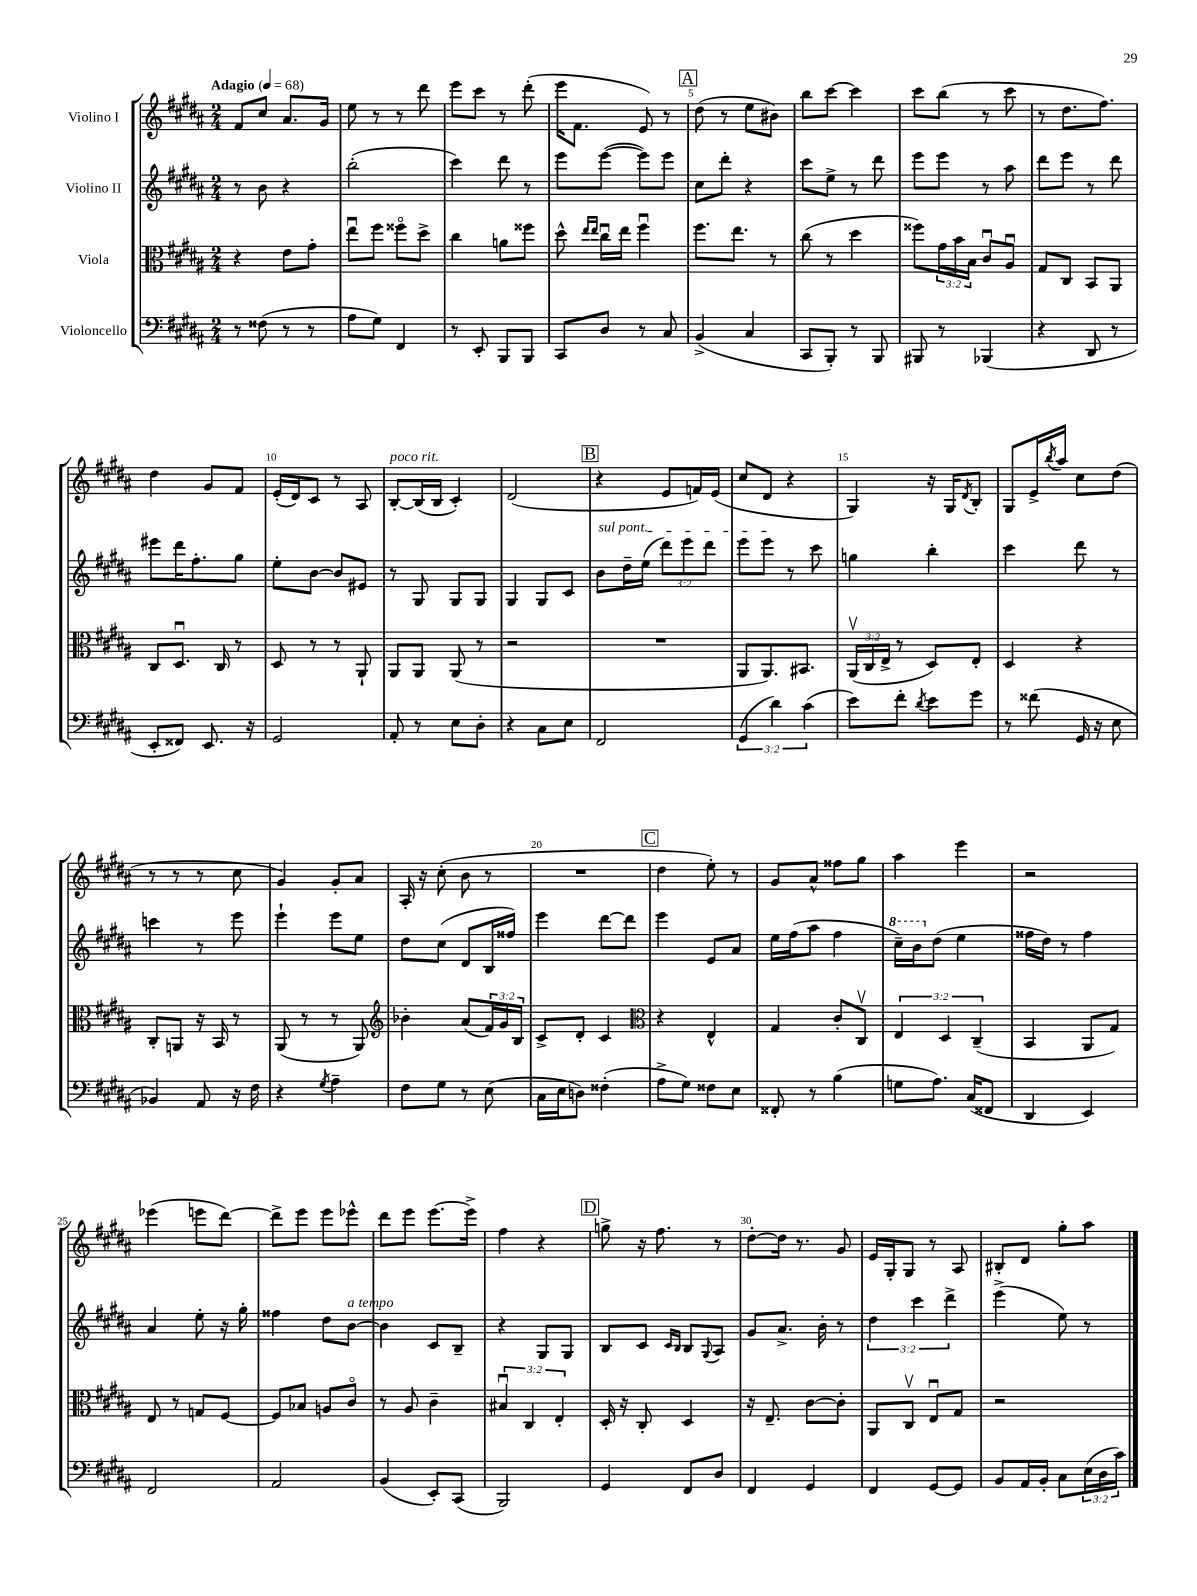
<<
\new StaffGroup <<
\new Staff = "s0" \with { instrumentName = "Violino I" } {
    \clef treble \key b \major \numericTimeSignature \time 2/4 \tempo "Adagio" 4 = 68
    fis'8 cis''8 ais'8. gis'16 |
    e''8 r8 r8 dis'''8 |
    e'''8 cis'''8 r8 dis'''8-.( |
    e'''16 fis'8. e'8) r8 |
    \mark \markup { \box "A" } dis''8( r8 e''8 bis'8) |
    b''8 cis'''8~ cis'''4 |
    cis'''8 b''8( r8 cis'''8 |
    r8 dis''8. fis''8.) |
    dis''4 gis'8 fis'8 |
    e'16-.( dis'16) cis'8 r8 ais8 |
    b8~-.^\markup { \italic "poco rit." } b16( b16 cis'4-.) |
    dis'2( |
    \mark \markup { \box "B" } r4 e'8 f'16) e'16( |
    cis''8 dis'8 r4 |
    gis4) r16 gis16 \acciaccatura { dis'8 } b8-. |
    gis8 e'16-> \acciaccatura { b''8 } ais''16 cis''8 dis''8( |
    r8 r8 r8 cis''8 |
    gis'4) gis'8-. ais'8 |
    ais16-. r16 cis''8-.( b'8 r8 |
    R2 |
    \mark \markup { \box "C" } dis''4 e''8-.) r8 |
    gis'8 ais'8-^ fisis''8 gis''8 |
    ais''4 e'''4 |
    r2 |
    ees'''4( e'''8 dis'''8~) |
    dis'''8-> e'''8 e'''8 ees'''8-^ |
    dis'''8 e'''8 e'''8.~ e'''16-> |
    fis''4 r4 |
    \mark \markup { \box "D" } g''8-> r16 fis''8. r8 |
    dis''8~-. dis''16 r8. gis'8 |
    e'16 gis16-. gis8 r8 ais8 |
    bis8-. dis'8 gis''8-. ais''8 \bar "|." |
}
\new Staff = "s1" \with { instrumentName = "Violino II" } {
    \clef treble \key b \major \numericTimeSignature \time 2/4 \override Staff.TupletNumber.text = #tuplet-number::calc-fraction-text
    r8 b'8 r4 |
    b''2-.( |
    cis'''4) dis'''8 r8 |
    e'''8 e'''8~( e'''8) e'''8 |
    \mark \markup { \box "A" } cis''8 dis'''8-. r4 |
    cis'''8 e''8-> r8 dis'''8 |
    e'''8 e'''8 r8 ais''8 |
    dis'''8 e'''8 r8 dis'''8 |
    eis'''8 dis'''16 fis''8.-. gis''8 |
    e''8-. b'8~ b'8 eis'8 |
    r8 gis8 gis8 gis8 |
    gis4 gis8 cis'8 |
    \mark \markup { \box "B" } \once \override TextSpanner.bound-details.left.text = \markup { \italic "sul pont." } b'8\startTextSpan dis''16-- e''16( \tuplet 3/2 { dis'''8) e'''8 dis'''8 } |
    e'''8 e'''8\stopTextSpan r8 cis'''8 |
    g''4 b''4-. |
    cis'''4 dis'''8 r8 |
    c'''4 r8 e'''8 |
    e'''4-! e'''8 e''8 |
    dis''8 cis''8( dis'8 b16 fisis''16) |
    e'''4 dis'''8~ dis'''8 |
    \mark \markup { \box "C" } e'''4 e'8 ais'8 |
    e''16 fis''16( ais''8 fis''4 |
    \ottava #1 cis'''16--) b''16 \ottava #0 dis''8( e''4 |
    fisis''16 dis''16) r8 fisis''4 |
    ais'4 e''8-. r16 gis''16-. |
    fisis''4 dis''8 b'8~^\markup { \italic "a tempo" } |
    b'4 cis'8 b8-- |
    r4 gis8 gis8 |
    \mark \markup { \box "D" } b8 cis'8 \grace { cis'16 b16 } b8 \appoggiatura { gis8 } ais8 |
    gis'8 ais'8.-> b'16-. r8 |
    \tuplet 3/2 { dis''4 cis'''4 dis'''4-> } |
    e'''4->( e''8) r8 \bar "|." |
}
\new Staff = "s2" \with { instrumentName = "Viola" } {
    \clef alto \key b \major \numericTimeSignature \time 2/4 \override Staff.TupletNumber.text = #tuplet-number::calc-fraction-text
    r4 e'8 gis'8-. |
    e''8\downbow fis''8 fisis''8\flageolet dis''8-> |
    cis''4 a'8 fisis''8 |
    dis''8-^ \grace { e''16 e''16 } cis''16\downbow e''16 fis''4\downbow |
    \mark \markup { \box "A" } fis''8. e''8. r8 |
    cis''8( r8 dis''4 |
    fisis''8) \tuplet 3/2 { gis'16 b'16 b16 } cis'8\downbow ais8\downbow |
    gis8 cis8 b,8 ais,8 |
    cis8 dis8.\downbow cis16 r8 |
    dis8 r8 r8 ais,8-! |
    ais,8 ais,8 ais,8( r8 |
    r2 |
    \mark \markup { \box "B" } R2 |
    ais,8 ais,8.) bis,8. |
    \tuplet 3/2 { ais,16\upbow( cis16 e16-> } r8 dis8) e8-. |
    dis4 r4 |
    cis8-. a,8 r16 b,16 r8 |
    ais,8( r8 r8 ais,8) |
    \clef treble bes'4-. ais'8( \tuplet 3/2 { fis'16) gis'16 b16 } |
    cis'8-> dis'8-. cis'4 |
    \mark \markup { \box "C" } \clef alto r4 e4-^ |
    gis4 cis'8-. cis8\upbow |
    \tuplet 3/2 { e4 dis4 cis4--( } |
    b,4 ais,8 gis8) |
    e8 r8 g8 fis8~ |
    fis8 bes8 a8 cis'8\flageolet |
    r8 ais8 cis'4-- |
    \tuplet 3/2 { bis4\downbow cis4 e4-. } |
    \mark \markup { \box "D" } dis16-. r16 cis8-. dis4 |
    r16 e8.-- cis'8~ cis'8-. |
    ais,8 cis8\upbow e8\downbow gis8 |
    r2 \bar "|." |
}
\new Staff = "s3" \with { instrumentName = "Violoncello" } {
    \clef bass \key b \major \numericTimeSignature \time 2/4 \override Staff.TupletNumber.text = #tuplet-number::calc-fraction-text
    r8 fisis8( r8 r8 |
    ais8 gis8) fis,4 |
    r8 e,8-. b,,8 b,,8 |
    cis,8 dis8 r8 cis8 |
    \mark \markup { \box "A" } b,4->( cis4 |
    cis,8 b,,8-.) r8 b,,8 |
    bis,,8 r8 bes,,4( |
    r4 dis,8 r8 |
    e,8-. fisis,8) e,8. r16 |
    gis,2 |
    ais,8-. r8 e8 dis8-. |
    r4 cis8 e8 |
    \mark \markup { \box "B" } fis,2 |
    \tuplet 3/2 { gis,4( dis'4) cis'4( } |
    e'8) fis'8-. \acciaccatura { dis'8 } e'8 gis'8 |
    r8 fisis'8( gis,16 r16 e8 |
    bes,4) ais,8 r16 fis16 |
    r4 \acciaccatura { gis8 } ais4-- |
    fis8 gis8 r8 e8( |
    cis16 e16 d8) fisis4-.( |
    \mark \markup { \box "C" } ais8-> gis8) fisis8 e8 |
    fisis,8-. r8 b4( |
    g8 ais8.) cis16( fisis,8 |
    dis,4 e,4) |
    fis,2 |
    ais,2 |
    b,4( e,8-.) cis,8( |
    b,,2) |
    \mark \markup { \box "D" } gis,4 fis,8 dis8 |
    fis,4 gis,4 |
    fis,4 gis,8~ gis,8 |
    b,8 ais,16 b,16-. cis8 \tuplet 3/2 { e16( dis16 cis'16) } \bar "|." |
}
>>
>>
\layout { \context { \Score \override BarNumber.break-visibility = ##(#f #t #t) barNumberVisibility = #(every-nth-bar-number-visible 5) } }
